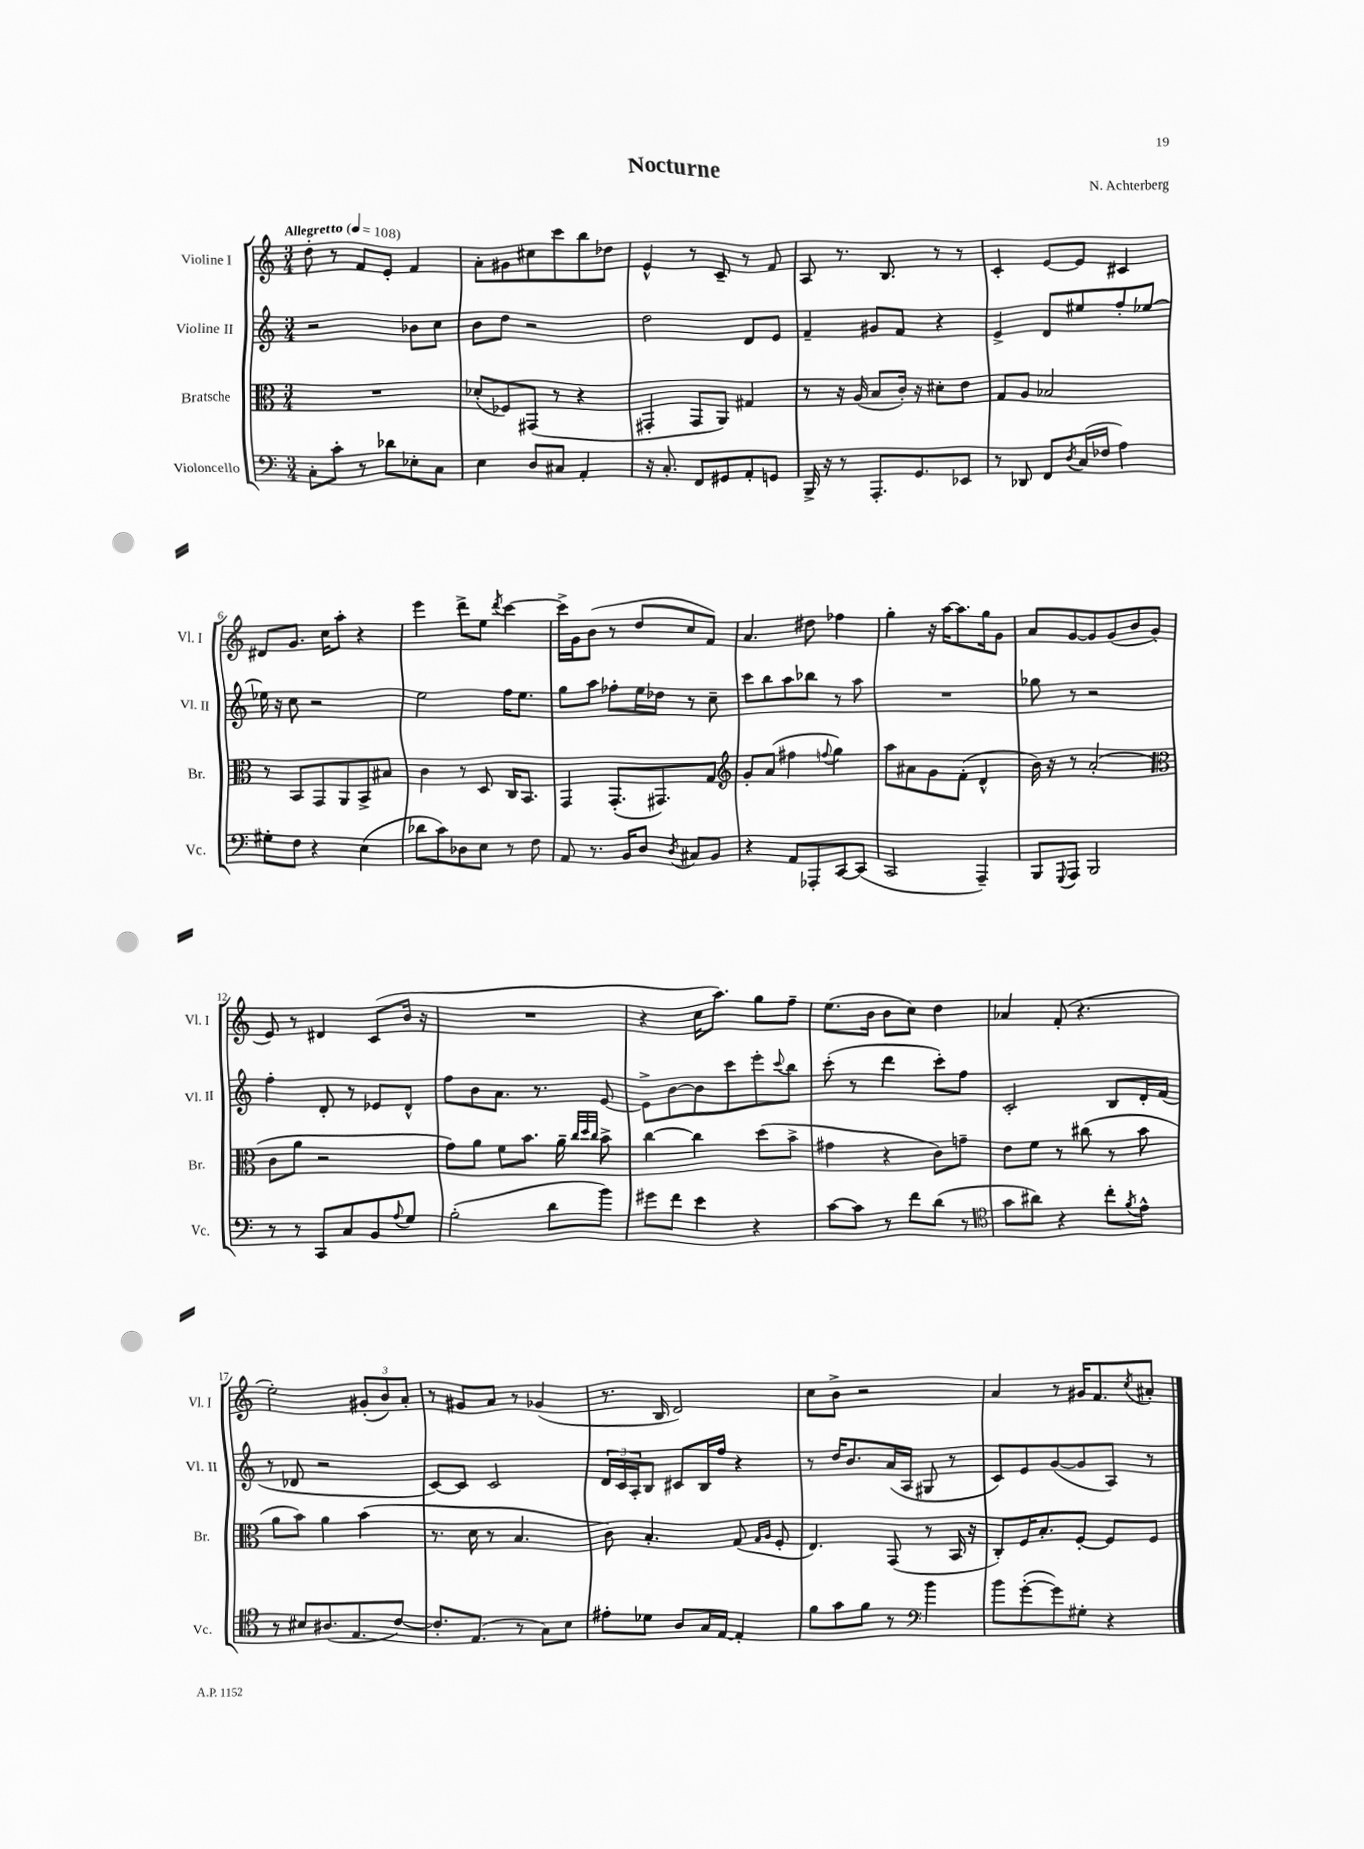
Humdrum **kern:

**kern	**kern	**kern	**kern
*staff4	*staff3	*staff2	*staff1
*clefF4	*clefC3	*clefG2	*clefG2
*k[]	*k[]	*k[]	*k[]
*M3/4	*M3/4	*M3/4	*M3/4
*MM108	*MM108	*MM108	*MM108
8C'	2.r	2r	8dd'
8c'	.	.	8r
8r	.	.	8f
8d-	.	.	8e'
8E-'	.	8b-	4f
8C	.	8cc	.
=	=	=	=
4E	(8d-'	8b	8a'
.	8F-)	8dd	8g#
8D	(8GG#	2r	8cc#
8C#	8r	.	8ccc
4AA'	4r	.	8bb
.	.	.	8dd-
=	=	=	=
16r	4GG#'	2dd	4e^^
8.C'	.	.	.
8FF	8GG#	.	8r
8GG#	8AA)	.	8c~
8AA'	4G#	8d	8r
8GG	.	8e	8f
=	=	=	=
16BBB^	8r	4f~	8A
16r	.	.	.
8r	16r	.	8.r
.	(16A	.	.
8.AAA'	8B	8g#	.
.	.	.	8.B
.	16c')	8f	.
8.GG	16r	.	.
.	8d#'	4r	8r
8EE-	8e	.	8r
=	=	=	=
8r	8G	4e^	4c'
8DD-	8A	.	.
8FF	2B-	8d	[8e
8qD	.	.	.
(16C	.	8ee#	8e]
16F-	.	.	.
4A)	.	8ff'	4c#
.	.	[8ee-	.
=	=	=	=
8G#'	8r	16ee-]	8d#
.	.	16r	.
8F	8BB	8cc	8.g
4r	8GG	2r	.
.	.	.	16cc
.	8AA	.	8aa'
(4E	8BB^	.	4r
.	8B#	.	.
=	=	=	=
8d-	4c	2ee	4eee
8c)	.	.	.
8D-	8r	.	8ddd^
8E	8D	.	8ee
.	.	.	8qddd
8r	16C	16ff	[4ccc
.	8.BB	8.ee	.
8F	.	.	.
=	=	=	=
8AA	4GG	8gg	16ccc^]
.	.	.	16g
8.r	.	8aa	(8b
.	(8.GG'	8ff-'	8r
16BB	.	.	.
8D	.	16ee	8dd
.	8.GG#)	16dd-	.
8qD	.	.	.
8C#	.	8r	8cc
8BB	8G	8cc~	8f)
=	=	=	=
*	*clefG2	*	*
4r	8g'	8ccc	4.a
.	(8a	8bb	.
8AA	4ff#	8aa	.
8AAA-'	.	8bb-	8dd#
.	8qqff	.	.
[8CC	4gg)	8r	4ff-
(8CC]	.	8aa	.
=	=	=	=
2CC	8aa	2.r	4gg'
.	8a#	.	.
.	8g	.	16r
.	.	.	[16aa
.	(8f'	.	8.aa]
4AAA~)	4d^^	.	.
.	.	.	16gg
.	.	.	8g
=	=	=	=
8BBB	16b)	8gg-	8a
.	16r	.	.
8qqGGG	.	.	.
8AAA	8r	8r	[8g
2BBB	(2a'	2r	8g]
.	.	.	(8g
.	.	.	8b
.	.	.	8g'
=	=	=	=
*	*clefC3	*	*
8r	8c	4ff'	8e)
8r	8a	.	8r
8CC	2r	8d'	4d#
8C	.	8r	.
8BB	.	8e-	(8c
8qqA	.	.	.
8G	.	8d^^	16b
.	.	.	16r
=	=	=	=
(2B'	8g)	8ff	2.r
.	8a	8b	.
.	8f	8.a	.
.	8.b	.	.
.	.	8.r	.
8d	.	.	.
.	16a~	.	.
.	32qqcc	.	.
.	32qqdd	.	.
.	32qqcc	.	.
8b)	8b^	[8e	.
=	=	=	=
8g#	[4cc	8e^]	4r
8f	.	[8b	.
4e	4cc]	8b]	16cc
.	.	.	8.aa)
.	.	8ccc	.
4r	(8dd	8eee'	8gg
.	.	8qqccc	.
.	8b^	8bb	8ff~
=	=	=	=
[8c	4g#	(8ccc'	(8.ee
8c]	.	8r	.
.	.	.	16b
8r	4r	4ddd	8b
8f	.	.	8cc)
(8d	8c)	8ccc')	4dd
8r	8g~	8ff	.
=	=	=	=
*clefC4	*	*	*
8g	8e	2c'	4a-
8a#)	8f	.	.
4r	8r	.	(8f'
.	(8cc#	.	4.r
8cc'	8r	8B	.
8qf	.	.	.
8e^^	8b	16d'	.
.	.	(16f	.
=	=	=	=
8r	8a	8r	2ee')
8B#	8b)	8d-	.
(8.A#	4a	2r	.
8.E	.	.	.
.	(4b	.	(12g#'
.	.	.	12b)
[8c)	.	.	.
.	.	.	12a'
=	=	=	=
8.c']	8.r	[8c)	8r
.	.	8c]	8g#
(8.E	16d	.	.
.	8r	2c	8a
8r	4.B	.	8r
8G)	.	.	(4g-
8B	.	.	.
=	=	=	=
8e#'	8c)	24d	8.r
.	.	24c	.
.	.	24A'	.
8d-	4.B'	8B	.
.	.	.	16B
8A	.	8c#	2d)
16G	.	16B	.
[16E	.	16ff	.
4E']	(8G	4r	.
.	16qqG	.	.
.	16qqA	.	.
.	8F'	.	.
=	=	=	=
8f	4.E)	8r	8cc
8g	.	16dd	8b^
.	.	8.b	.
8f	.	.	2r
8r	(8GG	(16a	.
.	.	16A	.
*clefF4	*	*	*
4b	8r	8G#	.
.	16BB	8r	.
.	16r	.	.
=	=	=	=
8b	8C')	8c)	4a
([8g'	16F	8e	.
.	8.B'	.	.
8g])	.	([8g	8r
8G#'	[8F'	8g]	16g#
.	.	.	8.f
4r	8F]	8A)	.
.	.	.	8qcc
.	8F	8r	8a#'
==	==	==	==
*-	*-	*-	*-
